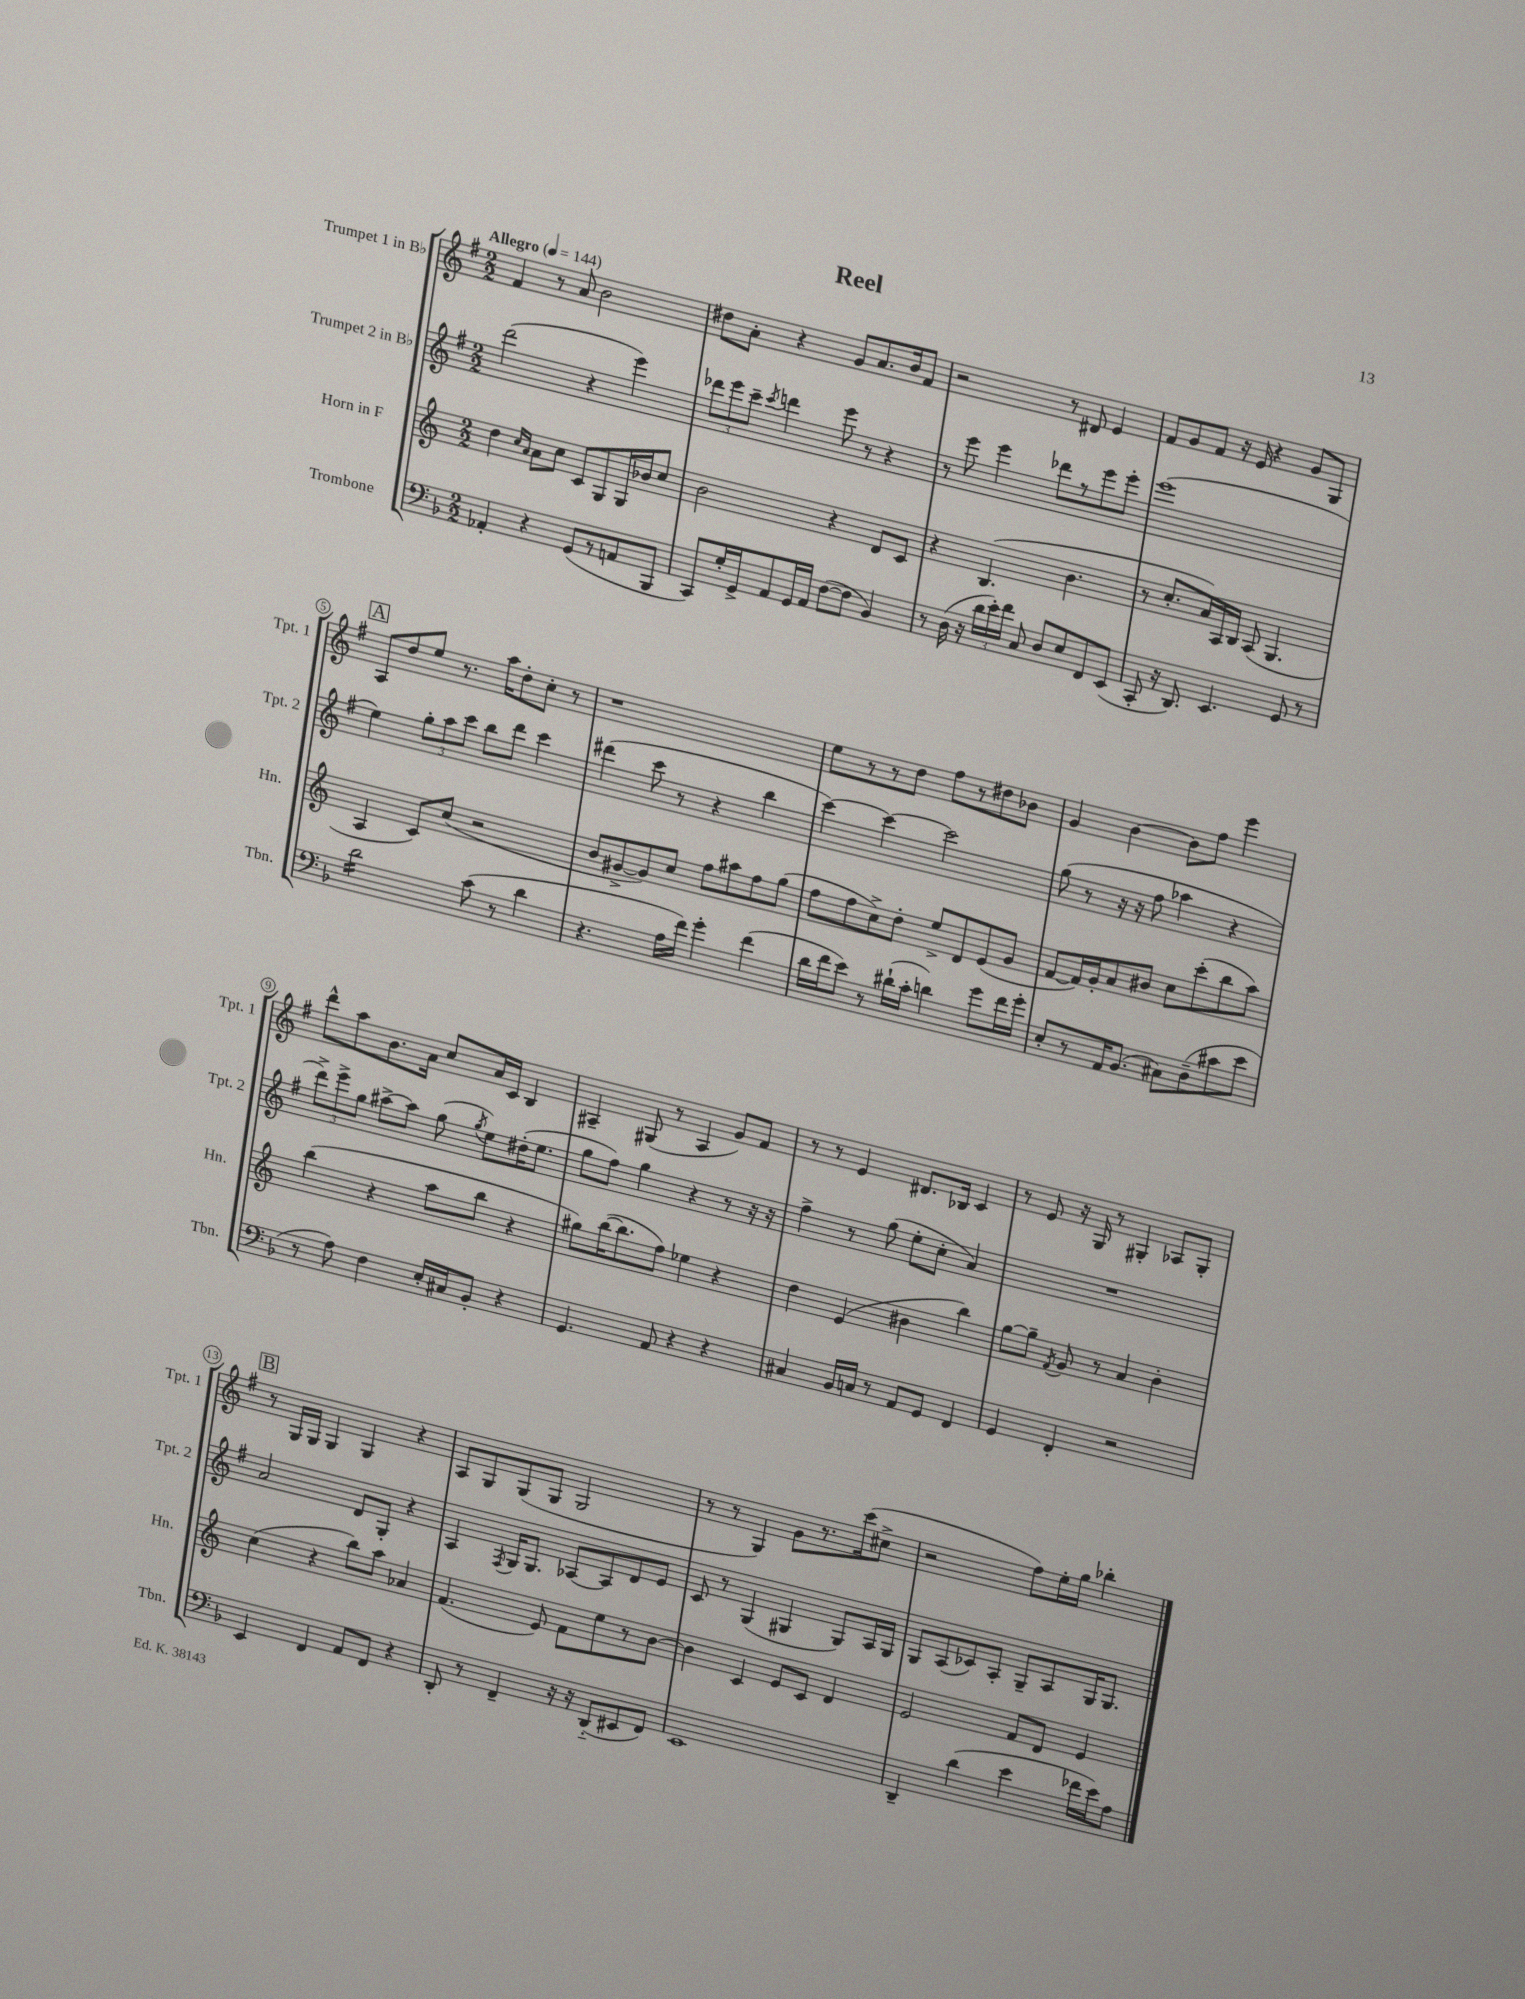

**kern	**kern	**kern	**kern
*staff4	*staff3	*staff2	*staff1
*clefF4	*clefG2	*clefG2	*clefG2
*k[b-]	*k[]	*k[f#]	*k[f#]
*M2/2	*M2/2	*M2/2	*M2/2
*MM144	*MM144	*MM144	*MM144
4AA-'	4dd	(2ddd	4f#
.	16qqcc	.	.
.	16qqa	.	.
4r	8a	.	8r
.	8cc	.	8a
(8GG	8c	4r	2b
8r	8G	.	.
8AA	16G	4eee)	.
.	16b-	.	.
8BBB-	8cc	.	.
=	=	=	=
8CC)	2b	12ddd-	8dd#
.	.	12eee	.
16G'	.	.	8a'
.	.	12ccc~	.
16GG^	.	.	.
.	.	8qccc	.
8AA	.	4ddd	4r
16GG	.	.	.
16AA	.	.	.
([8F	4r	8eee	8g
8F]	.	8r	8.a
4BB-)	8d	4r	.
.	.	.	16b
.	8c	.	8f#
=	=	=	=
8r	4r	8r	2r
(16D	.	8eee	.
16r	.	.	.
24d	(4.B	4eee	.
24e')	.	.	.
24f	.	.	.
8C	.	.	.
8D	.	8ddd-	8r
8E	4.b	8r	8d#
8FF	.	8eee	4e
(8EE	.	8eee'	.
=	=	=	=
8CC'	8r	(1eee	8f#
16r	8.cc'	.	8g
8.DD)	.	.	.
.	.	.	8f#
.	16a)	.	.
4.EE	16A	.	16r
.	16B	.	16e
.	(8A	.	4r
.	4.G	.	.
8GG	.	.	8g
8r	.	.	8G
=	=	=	=
2d	4A	4ee)	8A
.	.	.	8dd
.	8c)	12gg'	8ee
.	.	12aa	.
.	(8cc	.	8.r
.	.	12ccc	.
(8c	2r	8bb	.
.	.	.	16aa
8r	.	8ddd	8dd'
4d	.	4ccc	8cc'
.	.	.	8r
=	=	=	=
4.r	8b	(4ddd#	1r
.	[8g#^	.	.
.	8g#])	8ccc	.
16A	8cc	8r	.
16f)	.	.	.
4g'	8ff	4r	.
.	8aa#	.	.
(4f	8ff	4bb	.
.	(8gg	.	.
=	=	=	=
16d	8ff	[4ccc)	8ee
16f	.	.	.
8e)	8ff	.	8r
8r	8cc^)	4ccc_	8r
(16d#`	8dd'	.	8dd
16c'	.	.	.
4d)	8ee^	2ccc]	8ff#
.	8d	.	8r
8g	(8e	.	8dd#
16f	8g	.	8b-
16g'	.	.	.
=	=	=	=
8E'	[8f	(8gg	4g
8r	16f])	8r	.
.	16g'	.	.
16AA	8a	16r	[4b
(8.BB-	.	16r	.
.	8b#	8ff#	.
8C#)	8cc	4aa-	8b]
(8D~	(8ccc'	.	8ff#
8c#	8bb	4r	4eee
8e	8aa)	.	.
=	=	=	=
8r	(4bb	12ddd^)	8ddd^^
.	.	12eee^	.
8A)	.	.	8aa
.	.	12gg	.
4F	4r	[8aa#^	8.b
.	.	8aa#]	.
.	.	.	16a
16E'	8aa	(8gg	8cc
16C#	.	.	.
.	.	8qgg	.
8BB-'	8bb	8ee)	16a
.	.	.	16c
4r	4r	(16dd#'	4B
.	.	8.ee	.
=	=	=	=
4.GG	8gg#)	8gg	4A#~
.	([16bb	8ff#)	.
.	8.bb]	.	.
.	.	4gg	(8G#
8AA	8ff)	.	8r
4r	4ee-	4r	4A#
4r	4r	8r	8g)
.	.	16r	8f#
.	.	16r	.
=	=	=	=
4C#	4dd	4ff#^	8r
.	.	.	8r
16BB-	(4e	8r	4e
16C	.	.	.
8r	.	(8gg	.
8AA	4b#	8ee'	8.d#
8GG	.	8cc'	.
.	.	.	16B-
4FF	4bb)	4a)	4c
=	=	=	=
4GG	[8gg	1r	8r
.	8gg~]	.	8e
.	8qf	.	.
4FF'	8g	.	16r
.	.	.	16G
.	8r	.	8r
2r	4a	.	4G#'
.	4b'	.	8A-
.	.	.	8G#'
=	=	=	=
4EE	(4cc	2a	8r
.	.	.	16G
.	.	.	16G
4FF	4r	.	4G
8AA	8bb)	8d	4G
8FF	8aa	8G'	.
4r	4a-	4r	4r
=	=	=	=
8DD'	(4.f	4A	8A
8r	.	.	8G
.	.	8qF#	.
4FF~	.	16G	(8G
.	.	8.G	.
.	8e)	.	8G
16r	8f	[8A-	2G
16r	.	.	.
(8DD'~	8ee	8A-]	.
8EE#	8r	8d	.
8FF)	[8b	8e	.
=	=	=	=
1EE	4b]	8c	8r
.	.	8r	8r
.	4c	(4G	4G)
.	8e	4G#	8g
.	8c	.	8.r
.	4d	8G#)	.
.	.	.	(16ccc
.	.	16A	8cc#^
.	.	16G#	.
=	=	=	=
4DD~	2e	8G	2r
.	.	(8A	.
(4d	.	8c-)	.
.	.	8A'	.
4e	8f	8G~	8ff#)
.	8d	8A	16ee'
.	.	.	16gg
16f-	4e	16G	4bb-'
16e)	.	8.G	.
8A	.	.	.
==	==	==	==
*-	*-	*-	*-
